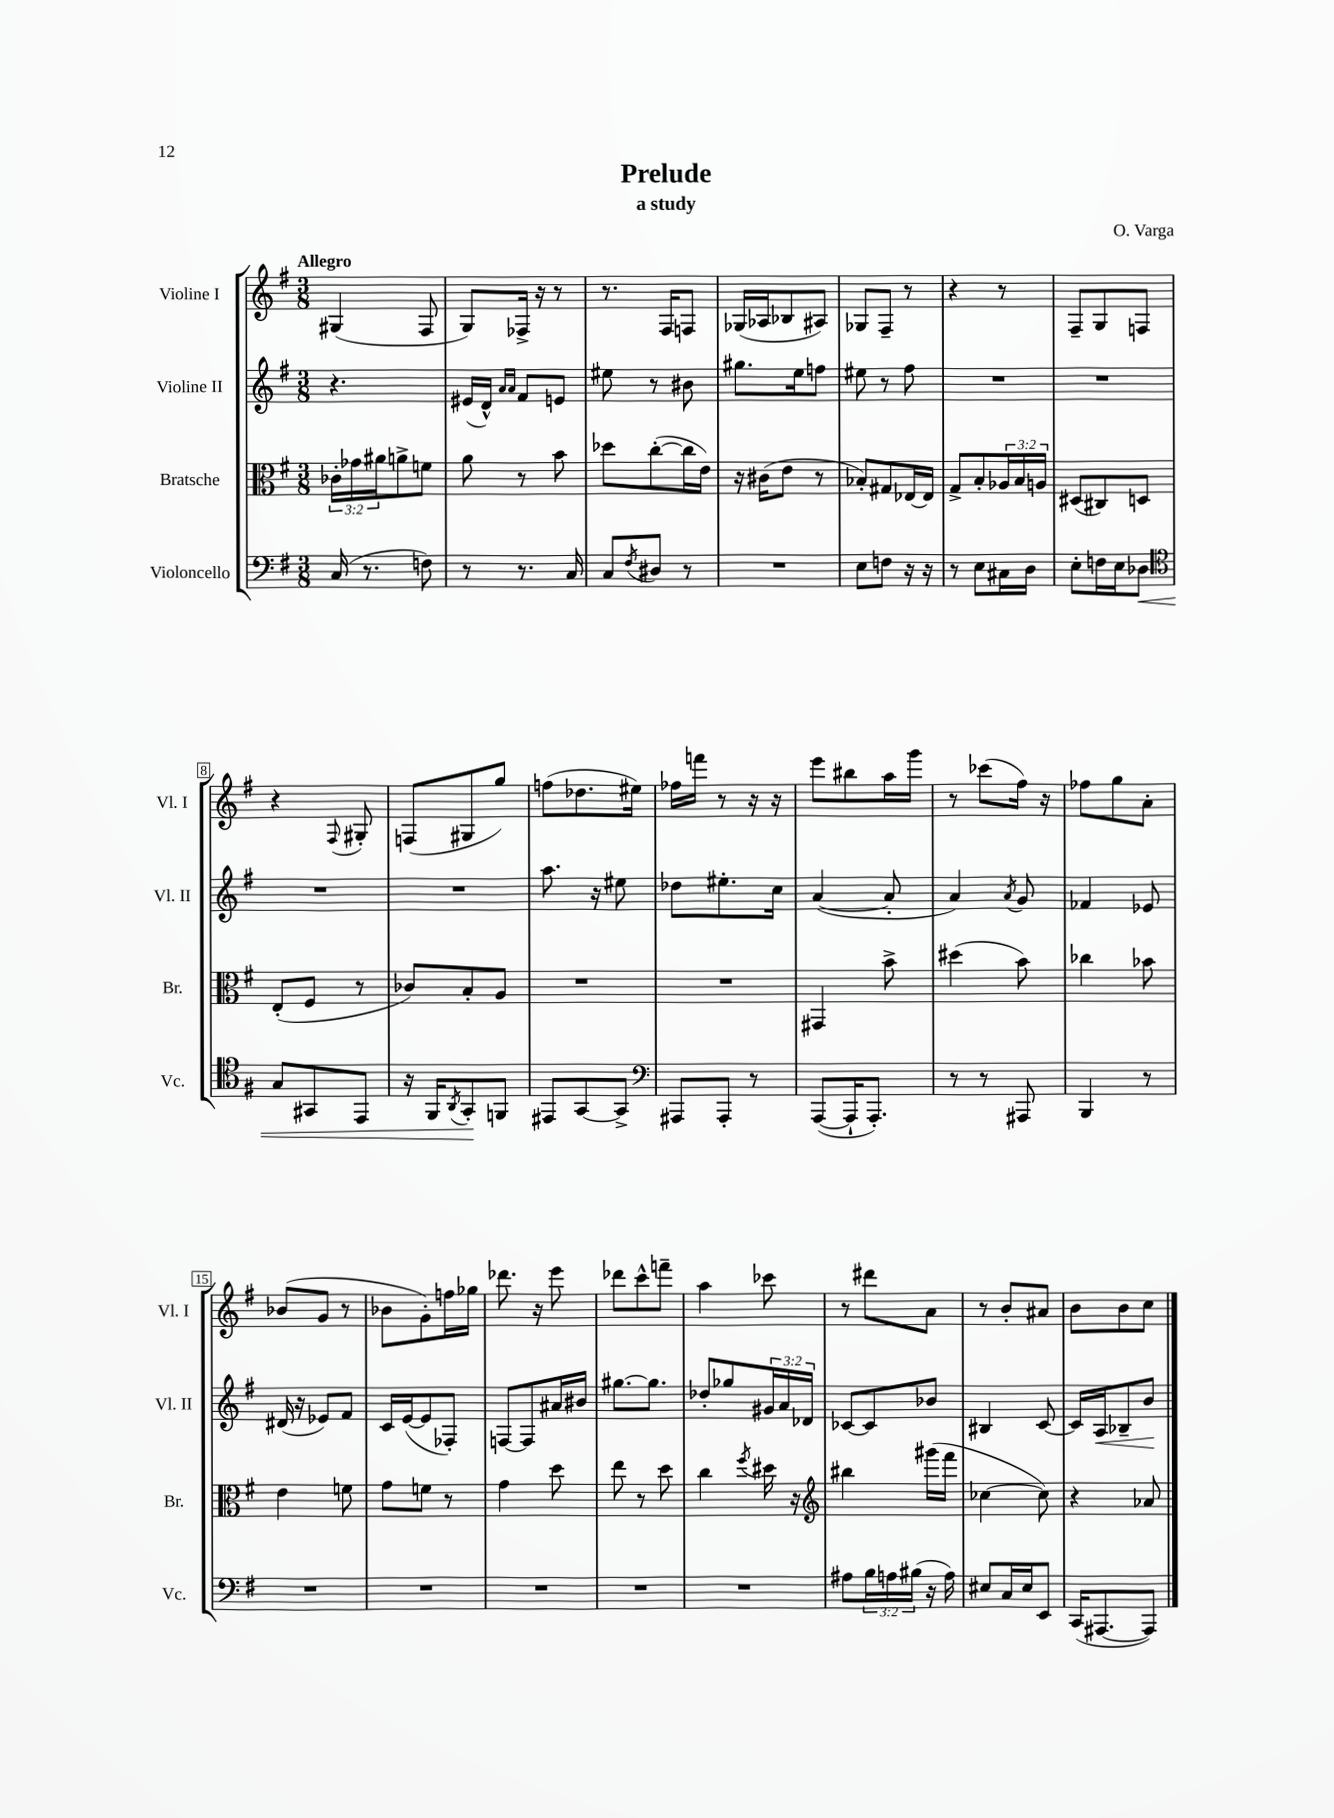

**kern	**kern	**kern	**kern
*staff4	*staff3	*staff2	*staff1
*clefF4	*clefC3	*clefG2	*clefG2
*k[f#]	*k[f#]	*k[f#]	*k[f#]
*M3/8	*M3/8	*M3/8	*M3/8
(16C/	24c-'\LL	4.r	(4G#/
.	24g-\	.	.
8.r	.	.	.
.	24a#\J	.	.
.	8a^\	.	.
8F\)	8f\J	.	8F#/
=	=	=	=
8r	8a\	(16e#/LL	8G/L)
.	.	16d^^/JJ)	.
.	.	16qqa/LL	.
.	.	16qqa/JJ	.
8.r	8r	8f#/L	16F-^/Jk
.	.	.	16r
.	8b\	8e/J	8r
16C/	.	.	.
=	=	=	=
8C/L	8dd-\L	8ee#\	8.r
8qF#/	.	.	.
8D#/J	([8cc'\	8r	.
.	.	.	16F#/LK
8r	16cc\]L	8b#\	8F/J
.	16e\JJ)	.	.
=	=	=	=
4.r	16r	8.gg#\L	(16G-/LL
.	(16c#\LK	.	16A-/J
.	8e\J	.	8B-/
.	.	16ee\k	.
.	8r	8ff\J	8A#/J)
=	=	=	=
8E\L	8B-'/L)	8ee#\	8G-/L
8F\J	8G#/	8r	8F#~/J
16r	[16E-/L	8ff#\	8r
16r	16E-/]JJ	.	.
=	=	=	=
8r	8G^/L	4.r	4r
8E\L	8B'/	.	.
16C#\L	24A-/L	.	8r
.	24B/	.	.
16D\JJ	.	.	.
.	24A/JJ	.	.
=	=	=	=
8E'\L	(8D#/L	4.r	8F#~/L
16F\L	8C#/)	.	8G/
16E\J	.	.	.
8D-\J	8D/J	.	8F/J
=	=	=	=
*clefC4	*	*	*
8G/L	(8E'/L	4.r	4r
8GG#/	8F#/J	.	.
.	.	.	8qqF#/
8EE/J	8r	.	8G#'/
=	=	=	=
16r	8c-/L)	4.r	(8F/L
16FF#/LK	.	.	.
8qAA/	.	.	.
8GG'/	8B'/	.	8G#/
8FF/J	8A/J	.	8gg/J)
=	=	=	=
8EE#/L	4.r	8.aa\	(8ff\L
[8GG/	.	.	8.dd-\
.	.	16r	.
8GG^/]J	.	8ee#\	.
.	.	.	16ee#\Jk)
=	=	=	=
*clefF4	*	*	*
8AAA#/L	4.r	8dd-\L	16ff-\LL
.	.	.	16fff\JJ
8AAA#'/J	.	8.ee#'\	8r
8r	.	.	16r
.	.	16cc\Jk	16r
=	=	=	=
([8AAA/L	4GG#/	([4a/	8eee\L
16AAA`/]K	.	.	8bb#\
8.AAA'/J)	.	.	.
.	8b^\	8a'/]	16aa\L
.	.	.	16ggg\JJ
=	=	=	=
8r	(4dd#\	4a/)	8r
8r	.	.	(8ccc-\L
.	.	8qa/	.
8AAA#/	8b\)	8g/	16ff#\Jk)
.	.	.	16r
=	=	=	=
4BBB/	4cc-\	4f-/	8ff-\L
.	.	.	8gg\
8r	8b-\	8e-/	8a'\J
=	=	=	=
4.r	4e\	(16d#/	(8b-/L
.	.	16r	.
.	.	8e-/L)	8g/J
.	8f\	8f#/J	8r
=	=	=	=
4.r	8g\L	16c/LL	8b-\L
.	.	([16e/J	.
.	8f\J	8e/]	8g'\)
.	8r	8F-'/J)	16ff\L
.	.	.	16gg-\JJ
=	=	=	=
4.r	4g\	[8F/L	8.ddd-\
.	.	8F/]	.
.	.	.	16r
.	8dd\	16a#/L	8eee\
.	.	16b#/JJ	.
=	=	=	=
4.r	8ee\	[8.gg#\L	8ddd-\L
.	8r	.	8ccc^^\
.	.	8.gg#\]J	.
.	8dd\	.	8fff~\J
=	=	=	=
4.r	4cc\	8dd-'/L	4aa\
.	.	8gg-/	.
.	8qff#/	.	.
.	16dd#\	24g#/L	8ccc-\
.	.	24a/	.
.	16r	.	.
.	.	24d-/JJ	.
=	=	=	=
*	*clefG2	*	*
8A#\L	4bb#\	[8c-/L	8r
24B\L	.	8c-/]	8ddd#\L
24A\	.	.	.
(24B#\JJ	.	.	.
16r	(16ggg#\LL	8b-/J	8a\J
16A\)	16fff#\JJ	.	.
=	=	=	=
8E#/L	[4cc-\	4B#/	8r
16C/L	.	.	8b'/L
16E#/J	.	.	.
8EE/J	8cc-\])	[8c/	8a#/J
=	=	=	=
(16CC/LK	4r	16c/]LL	8b\L
[8.AAA#/	.	16A/J	.
.	.	8B-~/	8b\
8AAA#/]J)	8a-/	8b/J	8cc\J
==	==	==	==
*-	*-	*-	*-
